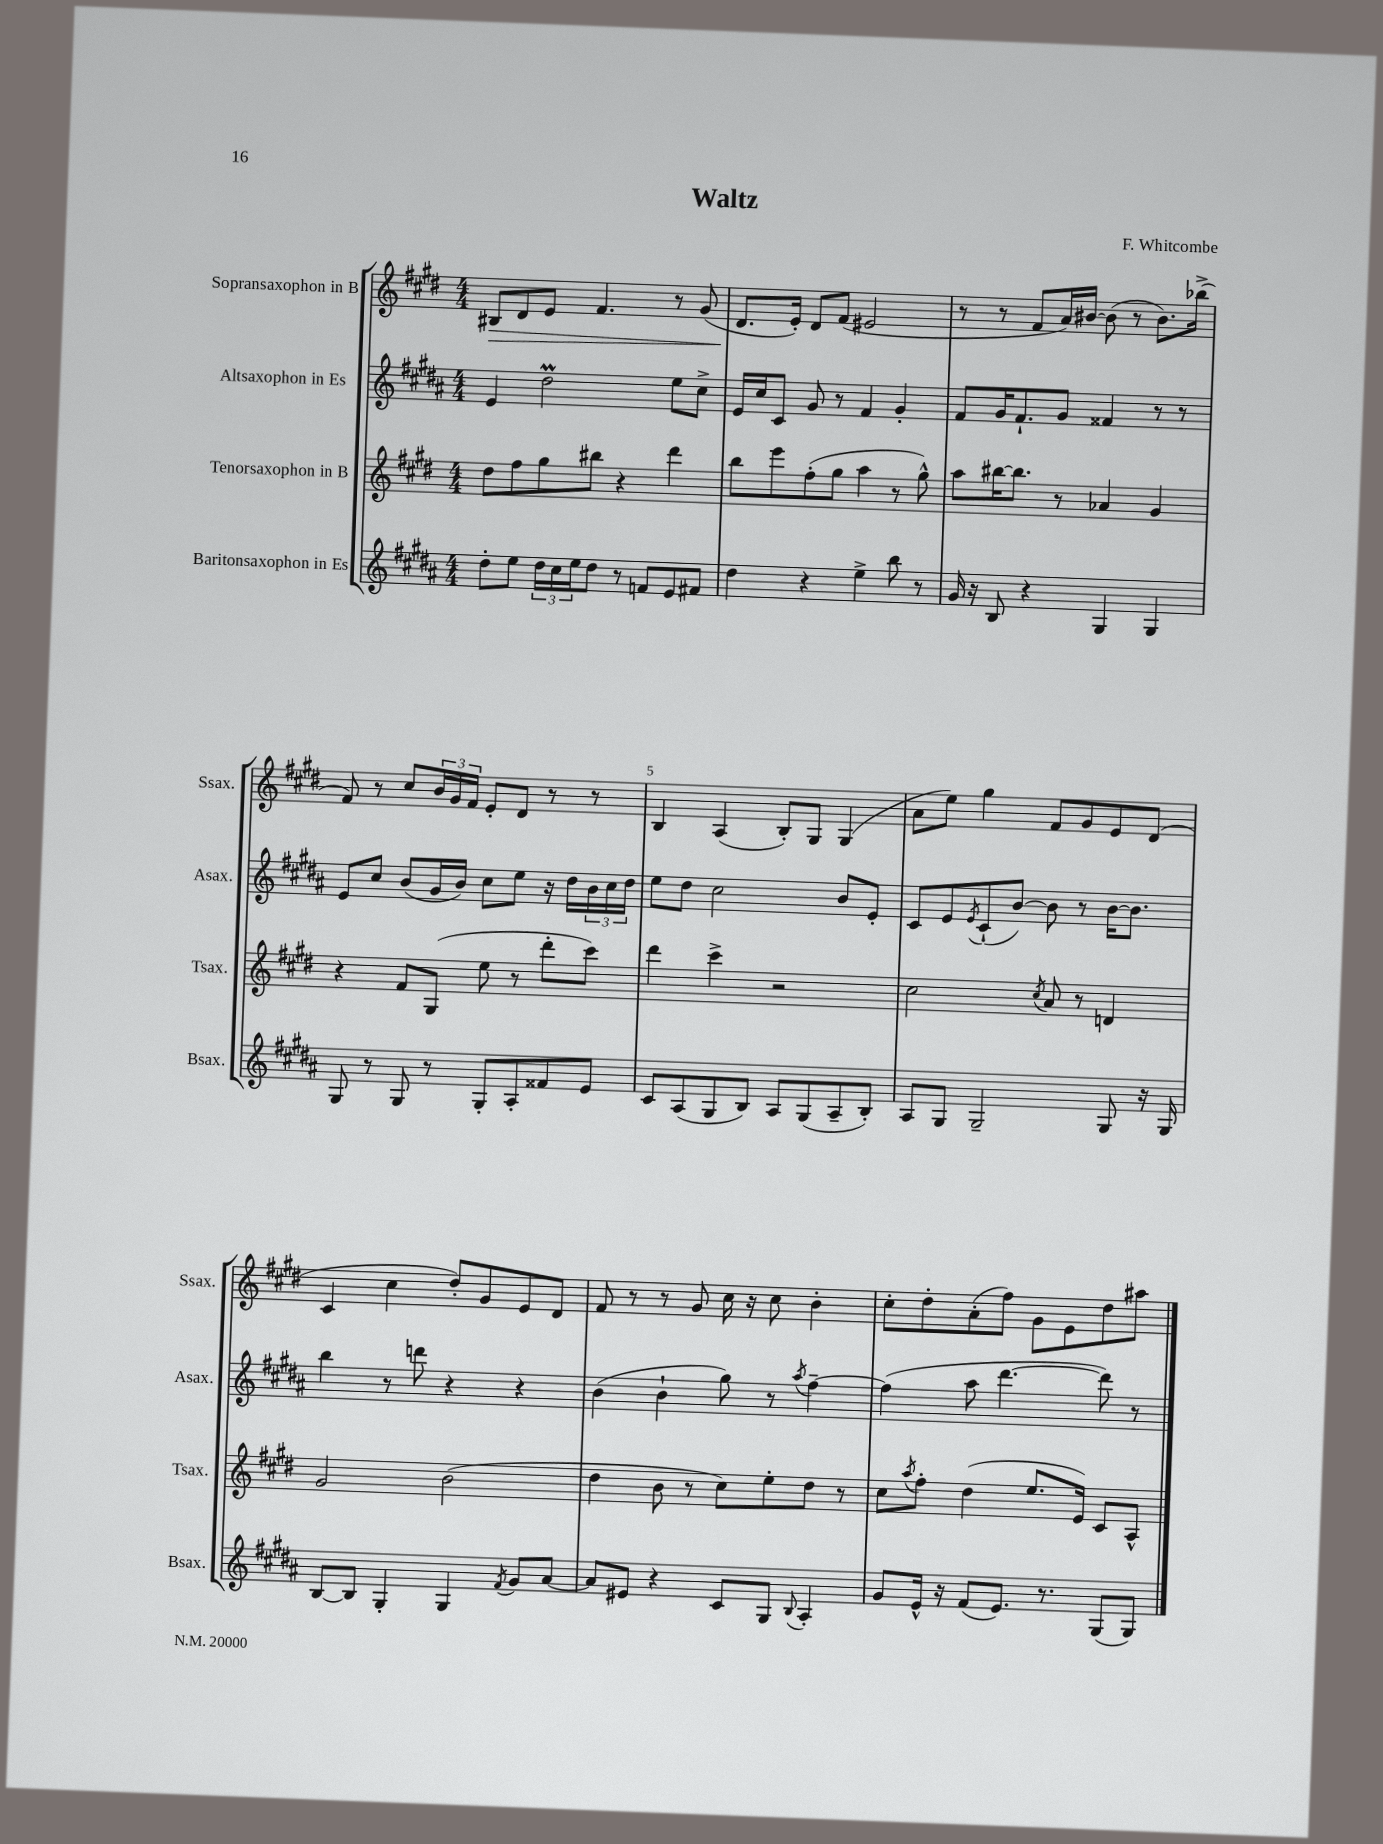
\header { title = "Waltz" composer = "F. Whitcombe" }
<<
\new StaffGroup <<
\new Staff = "s0" \with { instrumentName = "Sopransaxophon in B" shortInstrumentName = "Ssax." } {
    \clef treble \key e \major \numericTimeSignature \time 4/4
    bis8\> dis'8 e'8 fis'4. r8 gis'8( |
    dis'8.\! e'16-.) dis'8 fis'8( eis'2 |
    r8 r8 fis'8 a'16) bis'16~ bis'8( r8 bis'8.) bes''16->( |
    fis'8) r8 cis''8 \tuplet 3/2 { b'16 gis'16 fis'16 } e'8-. dis'8 r8 r8 |
    b4 a4( b8-.) gis8 gis4( |
    a'8 e''8) gis''4 fis'8 gis'8 e'8 dis'8( |
    cis'4 cis''4 dis''8-.) gis'8 e'8 dis'8 |
    fis'8 r8 r8 gis'8 cis''16 r16 cis''8 b'4-. |
    cis''8-. dis''8-. a'8-.( fis''8) gis'8 e'8 dis''8 ais''8 \bar "|." |
}
\new Staff = "s1" \with { instrumentName = "Altsaxophon in Es" shortInstrumentName = "Asax." } {
    \clef treble \key b \major \numericTimeSignature \time 4/4
    e'4 dis''2\prall e''8 cis''8-> |
    e'16 cis''16 cis'8 gis'8 r8 fis'4 gis'4-. |
    fis'8 gis'16 fis'8.-! gis'8 fisis'4 r8 r8 |
    e'8 cis''8 b'8( gis'16 b'16) cis''8 e''8 r16 dis''16 \tuplet 3/2 { b'16 cis''16 dis''16 } |
    e''8 dis''8 cis''2 b'8 e'8-. |
    cis'8 e'8 \acciaccatura { e'8 } cis'8-!( b'8~) b'8 r8 b'16~ b'8. |
    b''4 r8 d'''8 r4 r4 |
    b'4( b'4-! gis''8) r8 \acciaccatura { ais''8 } fis''4~-- |
    fis''4( ais''8 dis'''4.~ dis'''8) r8 \bar "|." |
}
\new Staff = "s2" \with { instrumentName = "Tenorsaxophon in B" shortInstrumentName = "Tsax." } {
    \clef treble \key e \major \numericTimeSignature \time 4/4
    dis''8 fis''8 gis''8 bis''8 r4 dis'''4 |
    b''8 e'''8 fis''8-.( gis''8 a''4 r8 gis''8-^) |
    a''8 bis''16~ bis''8. r8 aes'4 gis'4 |
    r4 fis'8 gis8( e''8 r8 dis'''8-. cis'''8) |
    dis'''4 cis'''4-> r2 |
    cis''2 \acciaccatura { cis''8 } a'8 r8 d'4 |
    gis'2 b'2( |
    dis''4 b'8 r8 cis''8) e''8-. dis''8 r8 |
    cis''8 \acciaccatura { a''8 } fis''8-. dis''4( e''8. e'16) cis'8 a8-^ \bar "|." |
}
\new Staff = "s3" \with { instrumentName = "Baritonsaxophon in Es" shortInstrumentName = "Bsax." } {
    \clef treble \key b \major \numericTimeSignature \time 4/4
    dis''8-. e''8 \tuplet 3/2 { dis''16 cis''16 e''16 } dis''8 r8 f'8 e'8 fis'8 |
    dis''4 r4 e''4-> b''8 r8 |
    gis'16 r16 b8 r4 gis4 gis4 |
    gis8 r8 gis8 r8 gis8-. ais8-. fisis'8 e'8 |
    cis'8 ais8( gis8 b8) ais8 gis8( ais8-- b8-.) |
    ais8 gis8 gis2-- gis8 r16 gis16 |
    b8~ b8 gis4-. gis4 \acciaccatura { fis'8 } gis'8 ais'8~ |
    ais'8 eis'8 r4 cis'8 gis8 \appoggiatura { b8 } ais4-. |
    gis'8 e'16-^ r16 fis'8( e'8.) r8. gis8( gis8) \bar "|." |
}
>>
>>
\layout { \context { \Score \override BarNumber.break-visibility = ##(#f #t #t) barNumberVisibility = #(every-nth-bar-number-visible 5) } }
